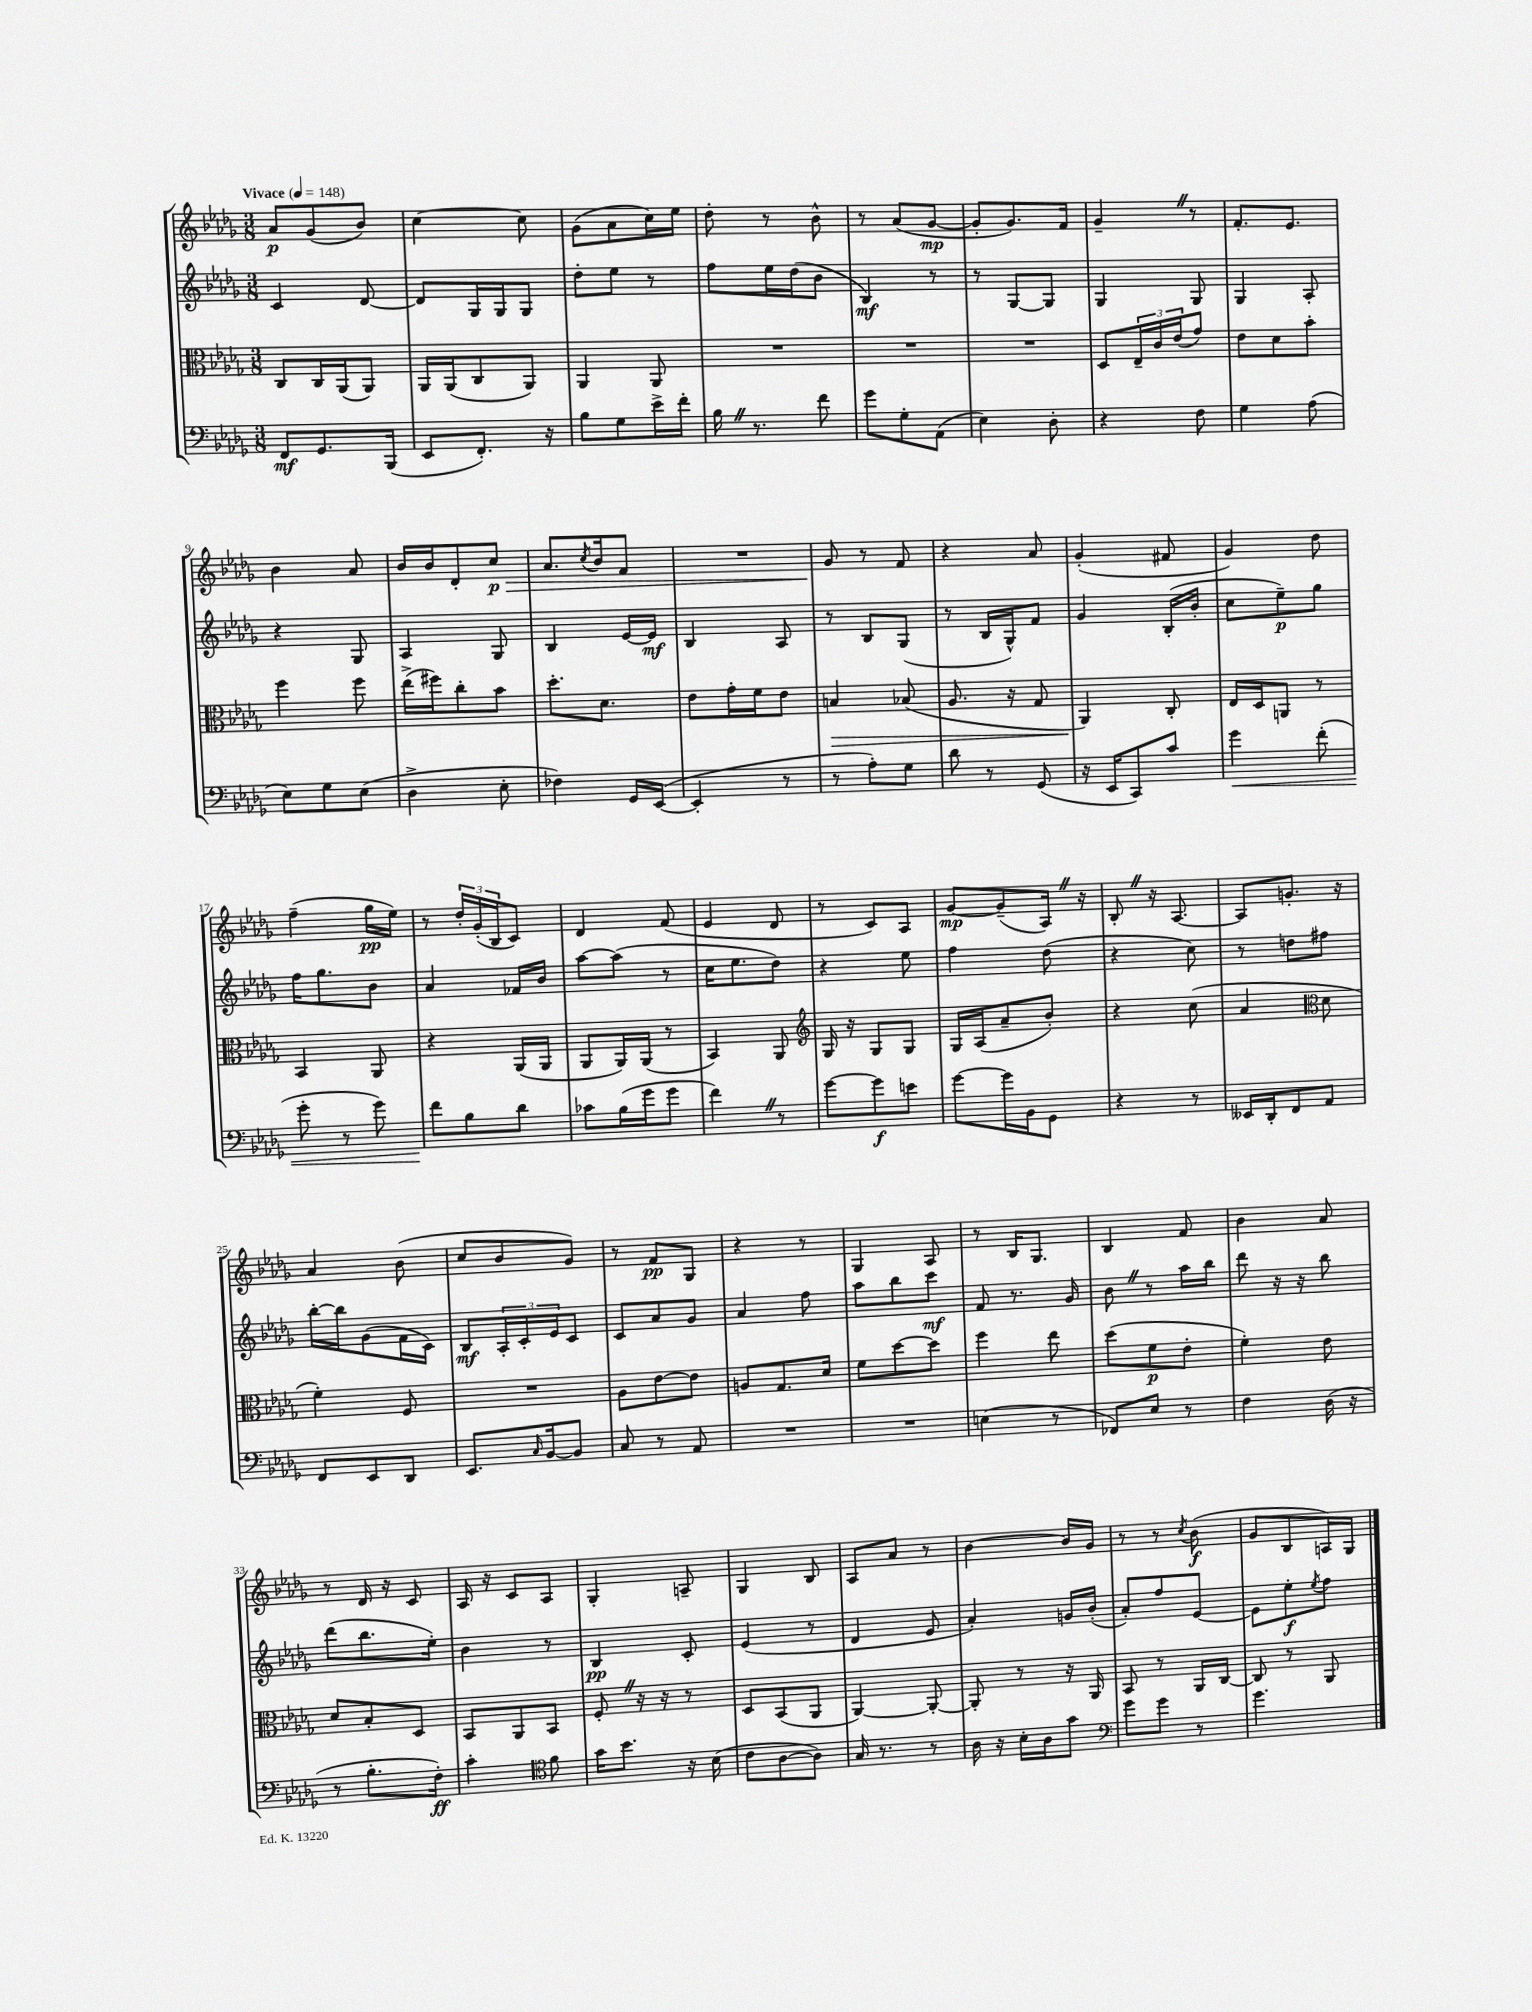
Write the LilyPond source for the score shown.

<<
\new StaffGroup <<
\new Staff = "s0" {
    \clef treble \key des \major \numericTimeSignature \time 3/8 \tempo "Vivace" 4 = 148
    aes'8\p ges'8( bes'8) |
    c''4~ c''8 |
    ges'8( aes'8 c''16) ees''16 |
    des''8-. r8 bes'8-^ |
    r8 aes'8( ges'8~\mp |
    ges'8-. ges'8.) f'16 |
    ges'4-- \once \override BreathingSign.text = \markup { \musicglyph "scripts.caesura.straight" } \breathe r8 |
    f'8.-. ees'8. |
    bes'4 aes'8 |
    bes'16 bes'16 des'8-. c''8\p\> |
    aes'8. \acciaccatura { c''8 } bes'16 f'8 |
    R4. |
    ges'8\! r8 f'8 |
    r4 aes'8 |
    ges'4-.( fis'8 |
    ges'4) des''8 |
    f''4--( ges''16\pp ees''16) |
    r8 \tuplet 3/2 { des''16-. ges'16-.( bes16 } c'8) |
    des'4 f'8( |
    ees'4 des'8 |
    r8 c'8) aes8 |
    ges'8~\mp ges'8--( aes16) \once \override BreathingSign.text = \markup { \musicglyph "scripts.caesura.straight" } \breathe r16 |
    bes8-. \once \override BreathingSign.text = \markup { \musicglyph "scripts.caesura.straight" } \breathe r16 aes8.~ |
    aes8 g'8.-. r16 |
    aes'4 bes'8( |
    c''8 bes'8 ges'8) |
    r8 f'8\pp ges8 |
    r4 r8 |
    ges4 aes8 |
    r8 bes16 ges8. |
    bes4 f'8 |
    bes'4 aes'8 |
    r8 des'16 r16 c'8 |
    aes16 r16 c'8 aes8 |
    ges4-. a8-- |
    ges4 bes8 |
    aes8 aes'8 r8 |
    bes'4~ bes'16 ges'16 |
    r8 r8 \acciaccatura { c''8 } bes'8\f( |
    ges'8 bes8 a16) ges16 \bar "|." |
}
\new Staff = "s1" {
    \clef treble \key des \major \numericTimeSignature \time 3/8
    c'4 des'8~ |
    des'8 ges16 ges16 ges8 |
    des''8-. ees''8 r8 |
    f''8 ees''16 des''16( bes'8 |
    bes4\mf) r8 |
    r8 ges8~ ges8 |
    ges4 ges8 |
    ges4 aes8-. |
    r4 ges8 |
    aes4 ges8 |
    bes4 ees'16~ ees'16\mf |
    bes4 aes8 |
    r8 bes8 ges8( |
    r8 bes16 ges16-^) f'8 |
    ges'4 bes16-.( bes'16-. |
    c''8 ees''8--\p) ges''8 |
    f''16 ges''8. bes'8 |
    aes'4 fes'16 bes'16 |
    aes''8~ aes''8( r8 |
    c''16 ees''8. des''8) |
    r4 ees''8 |
    f''4 des''8( |
    r4 c''8) |
    r8 d''8 fis''8 |
    bes''16~-. bes''16 ges'8( f'16 c'16) |
    bes8\mf \tuplet 3/2 { aes16-. c'16-. ees'16 } c'8 |
    c'8 aes'8 ges'8 |
    aes'4 f''8 |
    aes''8 bes''8 c'''8\mf |
    f'8 r8. ges'16 |
    bes'8 \once \override BreathingSign.text = \markup { \musicglyph "scripts.caesura.straight" } \breathe r8 aes''16 bes''16 |
    des'''8 r16 r16 bes''8 |
    des'''8( bes''8. ees''16-.) |
    bes'4 r8 |
    bes4\pp c'8-. |
    ees'4( r8 |
    des'4 ees'8 |
    aes'4-.) g'16 bes'16-.( |
    aes'8-.) f''8 ees'8~ |
    ees'8 ees''8-.\f \acciaccatura { ees''8 } f''8 \bar "|." |
}
\new Staff = "s2" {
    \clef alto \key des \major \numericTimeSignature \time 3/8
    c8 c16 aes,16( aes,8) |
    aes,16 aes,16( c8 aes,8) |
    aes,4 aes,8 |
    R4. |
    R4. |
    R4. |
    des8 \tuplet 3/2 { ees16-- c'16 ees'16( } ges'8) |
    ees'8 des'8 bes'8-. |
    f''4 f''8 |
    ees''16->( fis''16) c''8-. bes'8 |
    des''8.-. des'8. |
    ees'8 ges'16-. f'16 ees'8 |
    b4\> bes8( |
    aes8. r16 ges8 |
    aes,4\!) c8-. |
    ees16 des16 a,8 r8 |
    bes,4 aes,8 |
    r4 aes,16( aes,16 |
    aes,8 aes,16) aes,16( r8 |
    bes,4) aes,8 |
    \clef treble ges16 r16 ges8 ges8 |
    ges16 aes16( aes'8-- bes'8-.) |
    r4 c''8( |
    aes'4 \clef alto des'8 |
    f'4-.) f8 |
    R4. |
    aes8 ees'8~ ees'8 |
    a8 ges8. des'16 |
    f'8 des''8~ des''8 |
    f''4 ees''8 |
    des''8( f'8\p ees'8-. |
    f'4-.) ees'8 |
    des'8 bes8-. des8 |
    bes,8 aes,8 bes,8 |
    f8-. \once \override BreathingSign.text = \markup { \musicglyph "scripts.caesura.straight" } \breathe r16 r16 r8 |
    des8 bes,8( aes,8 |
    aes,4~) aes,8~-. |
    aes,8-. r8 r16 aes,16 |
    bes,8 r8 aes,16 c16~ |
    c8 r8 aes,8 \bar "|." |
}
\new Staff = "s3" {
    \clef bass \key des \major \numericTimeSignature \time 3/8
    f,8\mf ges,8. bes,,16( |
    ees,8 f,8.-.) r16 |
    bes8 ges8 ees'16-> f'16-. |
    bes16 \once \override BreathingSign.text = \markup { \musicglyph "scripts.caesura.straight" } \breathe r8. f'8 |
    ges'8 ges8-. aes,8( |
    ees4) des8-. |
    r4 f8 |
    ges4 aes8( |
    ees8) ges8 ees8( |
    des4-> ees8-. |
    fes4) ges,16 ees,16~( |
    ees,4-. r8 |
    r8 aes8-.) ges8 |
    des'8 r8 ges,8( |
    r16 ees,16 c,8) c'8 |
    ges'4\< f'8-.( |
    ges'8-. r8 ges'8) |
    f'8\! bes8 des'8 |
    ces'8 bes16( ges'16 ges'8 |
    f'4) \once \override BreathingSign.text = \markup { \musicglyph "scripts.caesura.straight" } \breathe r8 |
    ges'8~ ges'8\f e'8 |
    ges'8~ ges'16 bes,16 ges,8 |
    r4 r8 |
    eeses,16 des,16-. f,8 aes,8 |
    f,8 ees,8 des,8 |
    ees,8. \grace { c16 } bes,16~ bes,8 |
    c8 r8 aes,8 |
    R4. |
    R4. |
    e4( r8 |
    fes,8) ees8 r8 |
    f4 des16( r16 |
    r8 bes8.-. f16-.\ff) |
    c'4-. \clef tenor f'8 |
    ges'16 bes'8. r16 bes16( |
    c'8 aes8~ aes8) |
    ges16 r8. r8 |
    aes16 r16 bes16-. aes16 ges'8 |
    \clef bass ges'8 ges'8 r8 |
    ges'4. \bar "|." |
}
>>
>>
